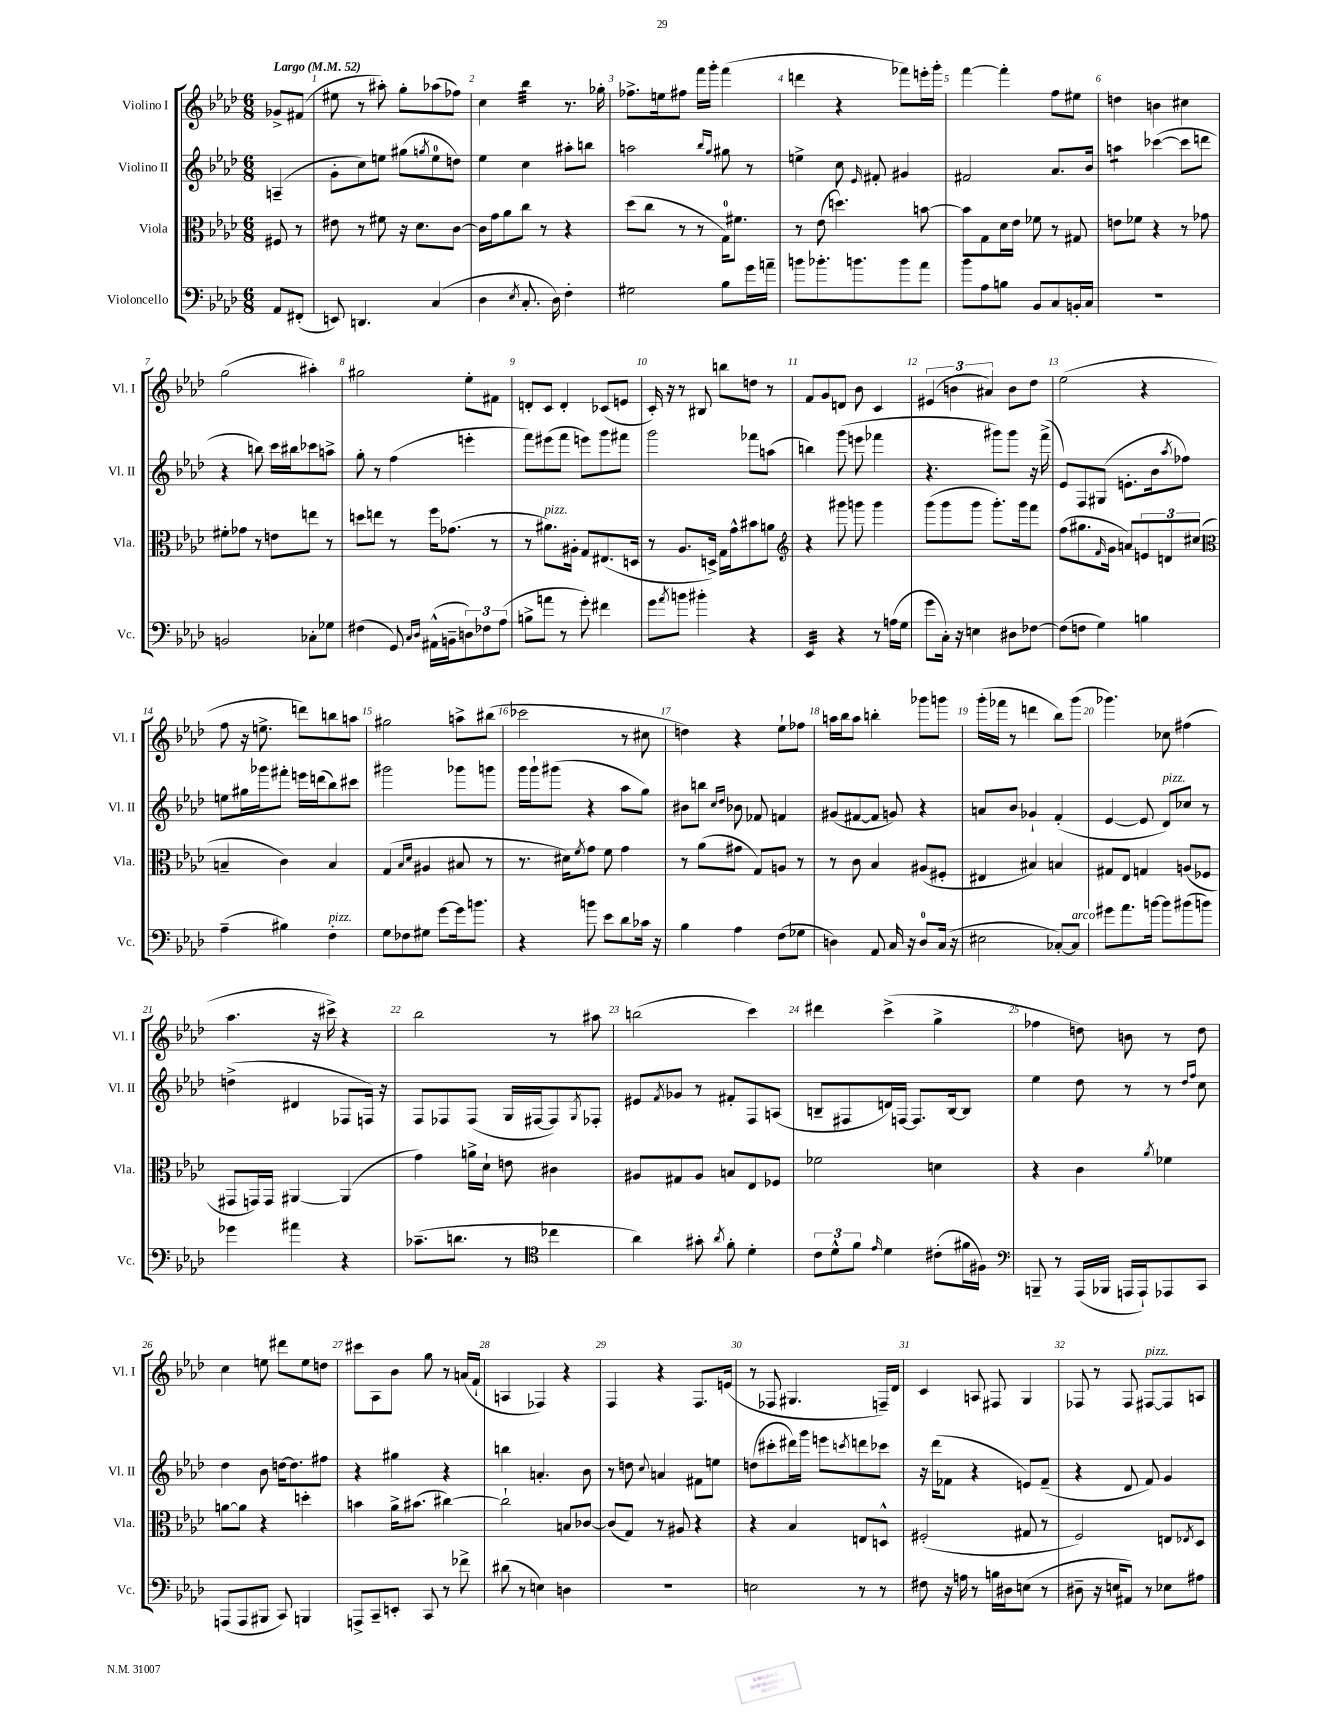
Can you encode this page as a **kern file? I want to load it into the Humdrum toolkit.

**kern	**kern	**kern	**kern
*part4	*part3	*part2	*part1
*staff4	*staff3	*staff2	*staff1
*I"Violoncello	*I"Viola	*I"Violino II	*I"Violino I
*I'Vc.	*I'Vla.	*I'Vl. II	*I'Vl. I
*clefF4	*clefC3	*clefG2	*clefG2
*k[b-e-a-d-]	*k[b-e-a-d-]	*k[b-e-a-d-]	*k[b-e-a-d-]
*M6/8	*M6/8	*M6/8	*M6/8
*MM52	*MM52	*MM52	*MM52
=	=	=	=
!	!	!	!LO:TX:a:B:t=Largo
8AA-/L	8F#X/	(4An~/	8g-X^/L
(8FF#X'/J	8r	.	(8f#X/J
=1	=1	=1	=1
8EEn/)	8e#X\	8g'\L	8ee#X\
4.DDn/	8r	8cc\)	8r
.	8f#X\	8een\J	8aa#X'\)
.	16r	(8gg#X\L	8gg'\L
.	8.d-\L	.	.
.	.	8qggn/	.
(4C/	.	8ee\	(8aa-X\
.	[8c\J	8ddn\J)	8ff-X\J)
=2	=2	=2	=2
4D-\	16c\LL]	4ee-\	4cc\
.	16g\J	.	.
.	8a-\	.	.
8qE-/	.	.	.
*	*	*	*tremolo
8.C'/	8cc\J	4cc\	32bb-\LLL
.	.	.	32bb-\
.	.	.	32bb-\
.	.	.	32bb-\
.	8r	.	32bb-\
.	.	.	32bb-\
16D-\)	.	.	32bb-\
.	.	.	32bb-\JJJ
*	*	*	*Xtremolo
4F'\	4r	8aa#X'\L	8.r
.	.	8bbn\J	.
.	.	.	16gg-X'\
=3	=3	=3	=3
2G#X\	(8dd-\L	2aan\	8.ff-X^\L
.	8cc\J	.	.
.	.	.	16een\k
.	8r	.	8ff#X\J
.	8r	.	16fff\LL
.	.	.	16ggg'\JJ
.	.	16qqbb-/LL	.
.	.	16qqgg/JJ	.
8B-\L	16G\KL)	8gg#X\	(4fff\
.	8.f#X\J	.	.
16g\L	.	8r	.
16an~\JJ	.	.	.
=4	=4	=4	=4
8bn\L	8r	4een^\	4dddn\
8.b-X'\	(8e-\	.	.
.	4.ddn\)	8cc\	4r
8.bn\	.	.	.
.	.	16qqe-/	.
.	.	8f#X'/	.
8b\	.	4g#X/	8fff-X\L)
8a-\J	[8bn\	.	16eeen'\L
.	.	.	16ggg'\JJ
=5	=5	=5	=5
8b-\L	8b\L]	2f#X/	[4fff\
8A-\	8G\	.	.
8Bn\J	16d-\L	.	4fff'\]
.	16e-\JJ	.	.
8BB-/L	8f-X\	.	.
8C/	8r	8.a-/L	8ff\L
16BBn'/L	8G#X/	.	8ee#X\J
16C/JJ	.	16b-/Jk	.
=6	=6	=6	=6
*	*	*tremolo	*
2.r	8en\L	8aan\L	4ddn\
.	8f-X\J	8aan\J	.
*	*	*Xtremolo	*
.	4r	([4ccc-X\	4bn\
.	8r	8ccc-\L]	4cc#X\
.	8g-X\	8dddn\J	.
!!LO:LB:g=z
=7	=7	=7	=7
2BBn/	8f#X'\L	4r	(2gg\
.	8g-X\J	.	.
.	8r	8bbn\)	.
.	8en\L	16ccc\LL	.
.	.	16bb#X\J	.
8C-X'\L	8een\J	8ccc-X\	4aa#X'\)
8G-X\J	8r	8aan^\J	.
=8	=8	=8	=8
(4F#X\	8ddn\L	8gg'\	2gg#X\
.	8een\J	8r	.
8GG/)	8r	(4ff\	.
16qqC/LL	.	.	.
16qqD-/JJ	.	.	.
(16AA#X^^\LL	16ff\KL	.	.
16BBn~\J	(8.g-X\J	.	.
12Dn\)	.	4eeen'\	8ee-'\L
12F-X\	.	.	.
.	8r	.	8f#X\J
(12A-\J	.	.	.
=9	=9	=9	=9
8Bn^\L	8r	8fff\L)	8dn'/L
!	!LO:TX:a:i:t=pizz.	!	!
8an\J	8.a#X\L)	(8eee#X\	8c/J
8r	.	8fff\J	4d'/
.	16A#X'\Jk	.	.
8g'\)	8G/L	8eeen\L)	.
4f#X\	(8.E#X/	8ggg\	(8c-X/L
.	.	8fff#X\J	8en/J
.	16Dn/Jk	.	.
=10	=10	=10	=10
8g\L	8r	2ggg\	16c'/)
.	.	.	16r
8qa-/	.	.	.
8bn\J	8.A-/L	.	8r
4b#X'\	.	.	8B#X/
.	16Dn^/Jk)	.	.
.	16G\LL	.	8bbn\L
.	16g^^\J	.	.
4r	8b#X\	8fff-X\L	8ddn\J
.	8an\J	(8aan\J	8r
=11	=11	=11	=11
*	*clefG2	*	*
*tremolo	*	*	*
32EE-/LLL	4r	4bbn\)	8f/L
32EE-/	.	.	.
32EE-/	.	.	.
32EE-/	.	.	.
32EE-/	.	.	8g/
32EE-/	.	.	.
32EE-/	.	.	.
32EE-/JJJ	.	.	.
*Xtremolo	*	*	*
4r	8ggg#X\	(8ggg\	8dn/J
.	8gggn\	8eeen\	8b-\
8r	4ggg\	4fff-X\	4c/
(16An\LL	.	.	.
16G\JJ	.	.	.
=12	=12	=12	=12
8g\L	(8ggg\L	4.r	(6e#X/
16C'\Jk)	8ggg\	.	.
.	.	.	6bn\
16r	.	.	.
4En\	8ggg\J	.	.
.	.	.	6a#X/)
.	8.ggg'\L)	8ggg#X\L)	.
8D#X\L	.	8ggg#\J	8b\L
.	16ggg\k	.	.
[8F-X\J	8fff\J	16r	8dd-\J
.	.	(16fff^\	.
=13	=13	=13	=13
(8F-\L]	(8ff\L	8e-/L)	(2ee-\
8Fn\J	8.gg#X\	8F/	.
4G\)	.	(8G#X/J	.
.	16qqf/	.	.
.	16g\Jk	.	.
.	8an/L)	8.en'\L	.
4Bn\	12en/	.	4r
.	.	16b-\k	.
.	12dn/	.	.
.	.	8qaa-/	.
.	.	8ff-X\J)	.
.	(12cc#X/J	.	.
!!LO:LB:g=z
=14	=14	=14	=14
*	*clefC3	*	*
(4A-~\	4Bn~/	8een\L	8ff\
.	.	16gg#X\L	16r
.	.	16ggg-X\J	8.een^\
4B#X\)	4c\)	8fff#X'\J	.
.	.	16eeen\LL	8dddn\L)
.	.	(16dddn\J	.
!LO:TX:a:i:t=pizz.	!	!	!
4F'\	4B/	8bb-\)	8bbn\
.	.	8ccc#X\J	8aan\J
=15	=15	=15	=15
8G\L	(4G/	2ggg#X\	2gg#X\
8F-X\	.	.	.
.	16qqB-/LL	.	.
.	16qqd-/JJ	.	.
8G#X\J	4A#X/	.	.
[8g\L	.	.	.
16g\k]	8B#X/	8ggg-X\L	8aan^\L
8.bn\J	.	.	.
.	8r	8gggn\J	(8bb#X\J
=16	=16	=16	=16
4r	8.r	16ggg\LL	2ccc-X\
.	.	16ggg`\J	.
.	.	(8ggg#X\J	.
.	16d#X\KL)	.	.
.	8qf/	.	.
8bn\	8g\J	4r	.
8e-\L	8f\	.	.
8d-\	4g\	8aa-\L	8r
16c-X\Jk	.	8gg\J)	8cc#X\
16r	.	.	.
=17	=17	=17	=17
4B-\	8r	8b#X\L	4ddn\)
.	(8a-\L	8bbn\J	.
.	.	16qqcc/LL	.
.	.	16qqdd-/JJ	.
4A-\	8g#X\J	8b-X\	4r
.	8G/L)	8f-X/	.
(8F\L	8An/J	4fn/	8ee-`\L
8G-X\J	8r	.	8ff-X\J
=18	=18	=18	=18
4Dn\)	8r	(8g#X/L	16aan\LL
.	.	.	16bb-\J
.	8c\	[8f#X/	8aa\J
8AA-/	4B-/	8f#/J]	4bbn'\
16C/	.	8gn/)	.
16r	.	.	.
8D/L	(8A#X/L	4r	8ggg-X\L
(16C/Jk	8F#X'/J	.	8gggn\J
16r	.	.	.
=19	=19	=19	=19
2E#X\	4E#X/	8an/L	(16ggg'\LL
.	.	.	16fff-X\JJ
.	.	8b-/J	8r
.	4B#X/)	4g-X`/	4dddn\
[8C-X'/L)	4Bn/	(4f'/	8bb-\L)
!LO:TX:a:i:t=arco	!	!	!
8C-/J]	.	.	(8ggg\J
=20	=20	=20	=20
8g#X\L	8G#X/L	[4e-/	4.ggg-X\)
8.a-\	8E-/J	.	.
.	4Gn/	8e-/]	.
[16bn\Jk	.	.	.
!	!	!LO:TX:a:i:t=pizz.	!
8b\L]	.	8d-/L)	8cc-X\
(8b#X\	(8An/L	8cc-X/J	(4ff#X\
8bn\J)	8F-X/J	8r	.
!!LO:LB:g=z
=21	=21	=21	=21
4g-X\	8GG#X/L	(4ddn^\	4.aa-\
.	16GGn/L)	.	.
.	16GG/JJ	.	.
4a#X\	[4AA#X/	4d#X/	.
.	.	.	16r
.	.	.	16ccc#X^\)
4r	(4AA#/]	8F-X/L	4r
.	.	16Fn/Jk)	.
.	.	16r	.
=22	=22	=22	=22
(8.c-X~\L	4g\)	8F/L	2bb-\
.	.	8F-X/	.
8.dn\J	.	.	.
.	16an^\LL	(8F-/J	.
.	16d-`\JJ	.	.
8r	8en\	16G/LL	.
.	.	[16F#X/J	.
*clefC4	*	*	*
4cc-X\	4c#X\	8F#/])	8r
.	.	8qG/	.
.	.	8F-X'/J	8aa#X\
=23	=23	=23	=23
4a-\)	8A#X/L	8e#X/L	(2bbn\
.	.	8qf/	.
.	8G#X/	8g-X/J	.
8g#X'\	8A#/J	8r	.
8qa-/	.	.	.
8f'\	8Bn/L	8f#X'/L	.
4d-'\	8E-/	8F/	4ccc\)
.	8F-X/J	(8An/J	.
=24	=24	=24	=24
12c\L	2f-X\	8Bn~/L	4ddd#X\
12d-^^\	.	.	.
.	.	8F#X/	.
12f\J	.	.	.
16qqe-/	.	.	.
4d-\	.	16dn/L)	(4ccc^\
.	.	[16Fn/JJ	.
.	.	8.F/L]	.
(8c#X'\L	4dn\	.	4gg^\
.	.	[16B/k	.
16f#X\L	.	8B/J]	.
16F#X\JJ)	.	.	.
=25	=25	=25	=25
*clefF4	*	*	*
8BBBn~/	4r	4ee-\	4ff-X\
8r	.	.	.
(16AAA-/LL	4c\	8dd-\	8ddn\)
16BBB-X/JJ	.	.	.
16AAAn/LL	.	8r	8bn\
16AAA`/J)	.	.	.
.	8qa-/	.	.
8AAA-X/	4f-X\	8r	8r
.	.	16qqdd-/LL	.
.	.	16qqff/JJ	.
8CC/J	.	8cc\	8dd\
!!LO:LB:g=z
=26	=26	=26	=26
(8AAAn/L	[8an\L	4dd-\	4cc\
8AAA/	8a\J]	.	.
8BBB#X/J	4r	8b-\	8een\
8CC/)	.	[16ddn\KL	8ddd#X\L
.	.	8.dd\]	.
4BBBn/	4ddn'\	.	8ee\
.	.	8ff#X\J	8ddn\J
=27	=27	=27	=27
8AAAn^/L	4bn\	4r	8ccc#X\L
8CC~/	.	.	8A-\
8EEn'/J	16a-^\KL	4gg#X\	8b-\J
.	(8.b#X\J	.	.
8CC/	.	.	8gg\
8r	[4cc#X\)	4r	8r
8f-X^\	.	.	(16an/LL
.	.	.	16f`/JJ
=28	=28	=28	=28
(8d#X\	2cc#`\]	4bbn\	4An/
8r	.	.	.
4En\)	.	4.an'/	4F-X/)
4Dn\	8Bn/L	.	4r
.	[8c-X/J	8b-\	.
=29	=29	=29	=29
2.r	(8c-/L]	8r	4F/
.	8G/J)	8ddn\	.
.	.	8qqcc/	.
.	8r	4an/	4r
.	8A#X/	.	.
.	4r	8f#X\L	8.F/L
.	.	8een\J	.
.	.	.	(16en/Jk
=30	=30	=30	=30
2En\	4r	(8ddn\L	8r
.	.	8ccc#X'\	8F-X/
.	4B-/	16ddd#X\L)	4.G#X/
.	.	16ggg\JJ	.
.	.	8eeen\L	.
.	.	8qcccn/	.
8r	8En/L	8dddn\	.
8r	8Dn^^/J	8ccc-X\J	16Fn~/LL)
.	.	.	16d-/JJ
=31	=31	=31	=31
8F#X\	(2F#X'/	16r	4c/
.	.	(16ddd-\KL	.
16r	.	8f-X\J	.
16An\	.	.	.
8r	.	4r	8An/
16Bn\LL	.	.	8F#X/
16D#X\J	.	.	.
(8En\J	8G#X/	8en/L)	4G/
8r	8r	(8f-~/J	.
=32	=32	=32	=32
8D#X~\	2F/)	4r	8F-X/
16r	.	.	8r
16En/KL	.	.	.
8AA#X/J)	.	8d-/	8F-/
!	!	!	!LO:TX:a:i:t=pizz.
8r	.	8f/)	[8F#X/L
8E-X\L	8En/L	4g/	8F#/]
.	8qE-X/	.	.
8A#X\J	8D-/J	.	8An/J
==	==	==	==
*-	*-	*-	*-
